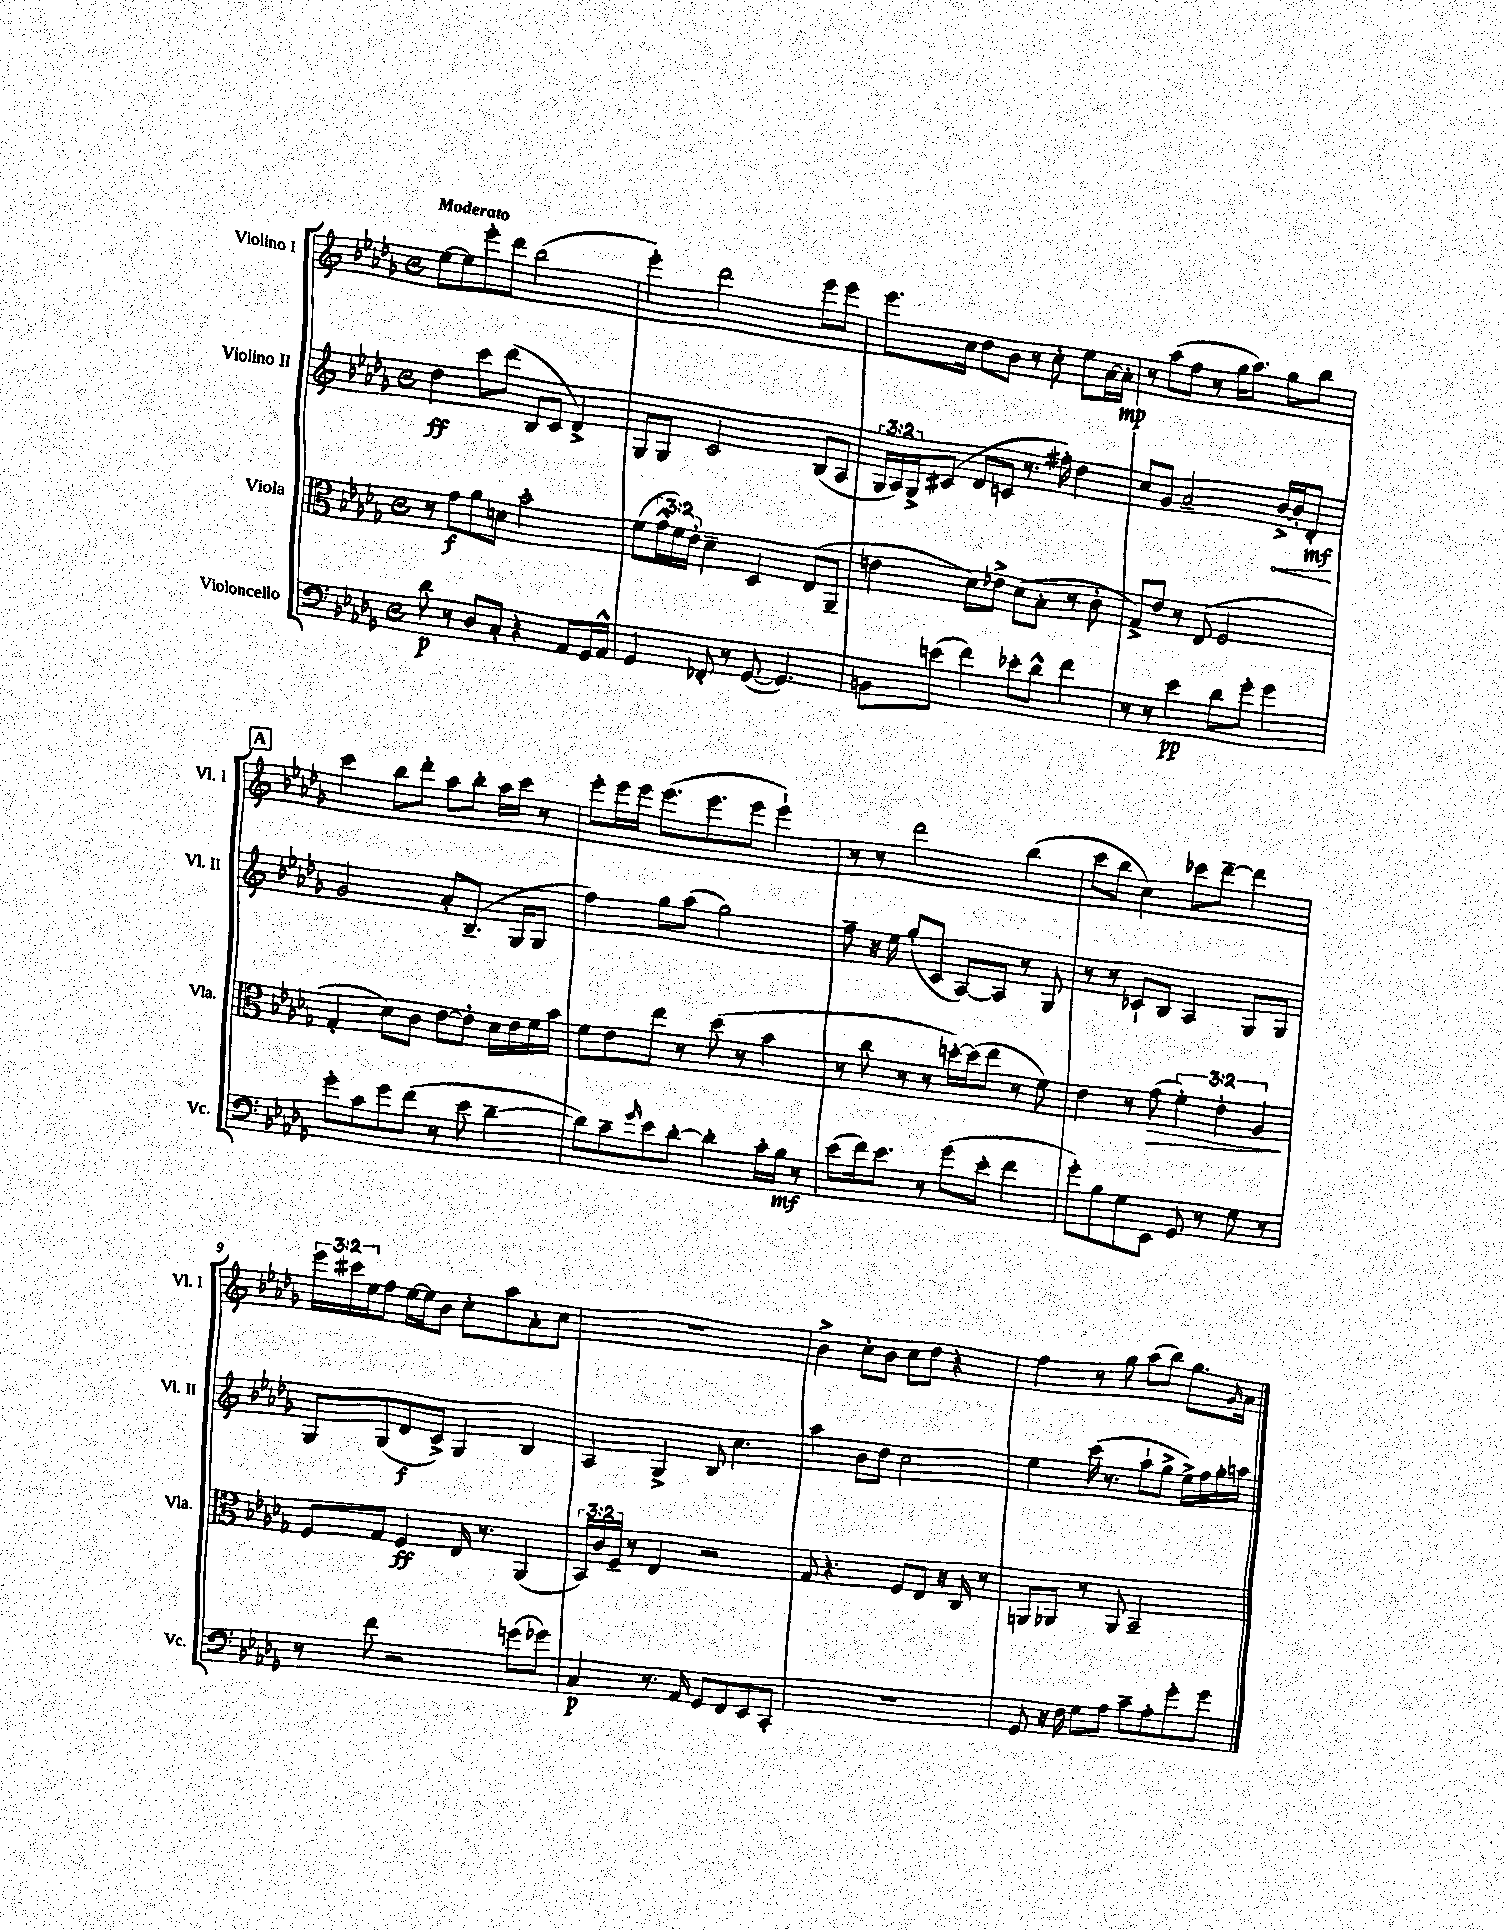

**kern	**kern	**kern	**kern
*staff4	*staff3	*staff2	*staff1
*clefF4	*clefC3	*clefG2	*clefG2
*k[b-e-a-d-g-]	*k[b-e-a-d-g-]	*k[b-e-a-d-g-]	*k[b-e-a-d-g-]
*M4/4	*M4/4	*M4/4	*M4/4
*met(c)	*met(c)	*met(c)	*met(c)
8d-	8r	4dd-	[8ee-
8r	8g-	.	8ee-]
8D-	8a-	8ccc	8eee-'
8C'	8d	(8ddd-	8ddd-
4r	2b-'	8B-	(2bb-
.	.	8c	.
8AA-	.	4d-^)	.
16GG-	.	.	.
16AA-^^	.	.	.
=	=	=	=
4GG-	(8f	8G-	4eee-')
.	24g-^^	8G-	.
.	24f)	.	.
.	24e-'	.	.
8FF-'	4d-~	2c	2ddd-
8r	.	.	.
([8GG-	4D-	.	.
4.GG-])	.	.	.
.	(8E-	(8B-	8eee-
.	8AA-~	8A-	8eee-
=	=	=	=
8BB	4e	24G-	8.eee-
.	.	24A-)	.
.	.	24G-^	.
(8e	.	(8c#	.
.	.	.	16cc
4f)	8d-)	8d-	8dd-
.	8e-^	8c	8b-
8e-'	(8d-	8.r	8r
8d-^^	8B-'	.	8cc'
.	.	16ff#')	.
4f	8r	4dd-	8ee-
.	8c'	.	[16a-
.	.	.	16a-']
=	=	=	=
8r	8G-^)	8cc	8r
8r	8e-	8g-	(8aa-
4e-	8r	2a-~	8ff
.	(8E-	.	8r
8d-	2F	.	16gg-
.	.	.	8.aa-)
8g-'	.	.	.
4g-	.	[16b-^	8gg-
.	.	16b-']	.
.	.	8d-'	8bb-
=	=	=	=
8g-'	4G-'	2g-	4ccc
8c	.	.	.
8g-	8d-)	.	8bb-
(8f	8c	.	8ddd-'
8r	[8e-	8a-'	8aa-
8e-	8e-']	(8.B-~	8bb-'
[4d-~	16d-	.	16aa-
.	16e-	16G-	16ccc
.	16f	8G-	8r
.	16b-	.	.
=	=	=	=
8d-])	8f	4ff)	8eee-'
8c~	8e-	.	16eee-
.	.	.	16eee-
16qqg-	.	.	.
8e-	8ee-	8gg-	(8.eee-
[8d-'	8r	(8aa-	.
.	.	.	8.eee-
4d-']	(8dd-	2gg-)	.
.	8r	.	8eee-
16c'	4b-	.	4eee-`)
16B-	.	.	.
8r	.	.	.
=	=	=	=
(8e-	8r	8ff~	8r
16f)	8cc	16r	8r
8.e-	.	16ee-	.
.	8r	(8gg-'	2ddd-
8r	8r	8c	.
(8g-	[16dd')	[8A-)	.
.	(16dd]	.	.
8e-'	8ee-	8A-]	.
4f	8r	8r	(4bb-
.	8f)	8G-	.
=	=	=	=
8g-')	4e-	8r	8ccc
8B-	.	8r	8bb-
8G-	8r	8c-`	4cc)
8EE-	(8g-	8B-	.
8GG-	6f')	4A-	8ccc-
8r	.	.	[8ddd-~
.	6e-'	.	.
8G-	.	8G-	4ddd-]
.	6A-	.	.
8r	.	8G-	.
=	=	=	=
8r	8F	8G-	24eee-
.	.	.	24ccc#
.	.	.	24ee-
8f	8G-	(8G-	8ff
2r	4F	8d-	[16ee-
.	.	.	16ee-]
.	.	8c^)	8b-
.	16E-	4G-	8cc'
.	8.r	.	.
.	.	.	8aa-
(8g	(4AA-	4B-	8a-'
8g-)	.	.	8cc
=	=	=	=
4C	24BB-)	4A-	1r
.	24c	.	.
.	24F~	.	.
.	8r	.	.
8.r	4E-	4G-^	.
16AA-	.	.	.
8GG-	2r	8B-	.
8FF	.	4.cc	.
8EE-	.	.	.
8CC'	.	.	.
=	=	=	=
1r	8G-	4aa-	4b-^
.	4.r	.	.
.	.	8b-	8cc'
.	.	8dd-	8b-
.	8F	2cc	8cc
.	8E-	.	8dd-
.	16r	.	4r
.	16C	.	.
.	8r	.	.
=	=	=	=
8GG-	8AA	4ee-	4ff
16r	8AA-	.	.
16F	.	.	.
8G-	8r	(16ccc	8r
.	.	8.r	.
8A-	8AA-	.	8gg-
8c~	2BB-~	8aa-`	(8aa-
8A-'	.	8gg-^	8bb-)
8g-'	.	16ee-^)	8.gg-
.	.	16ff	.
8g-	.	16gg-'	.
.	.	.	16qqg-
.	.	16aa	16a-
==	==	==	==
*-	*-	*-	*-
